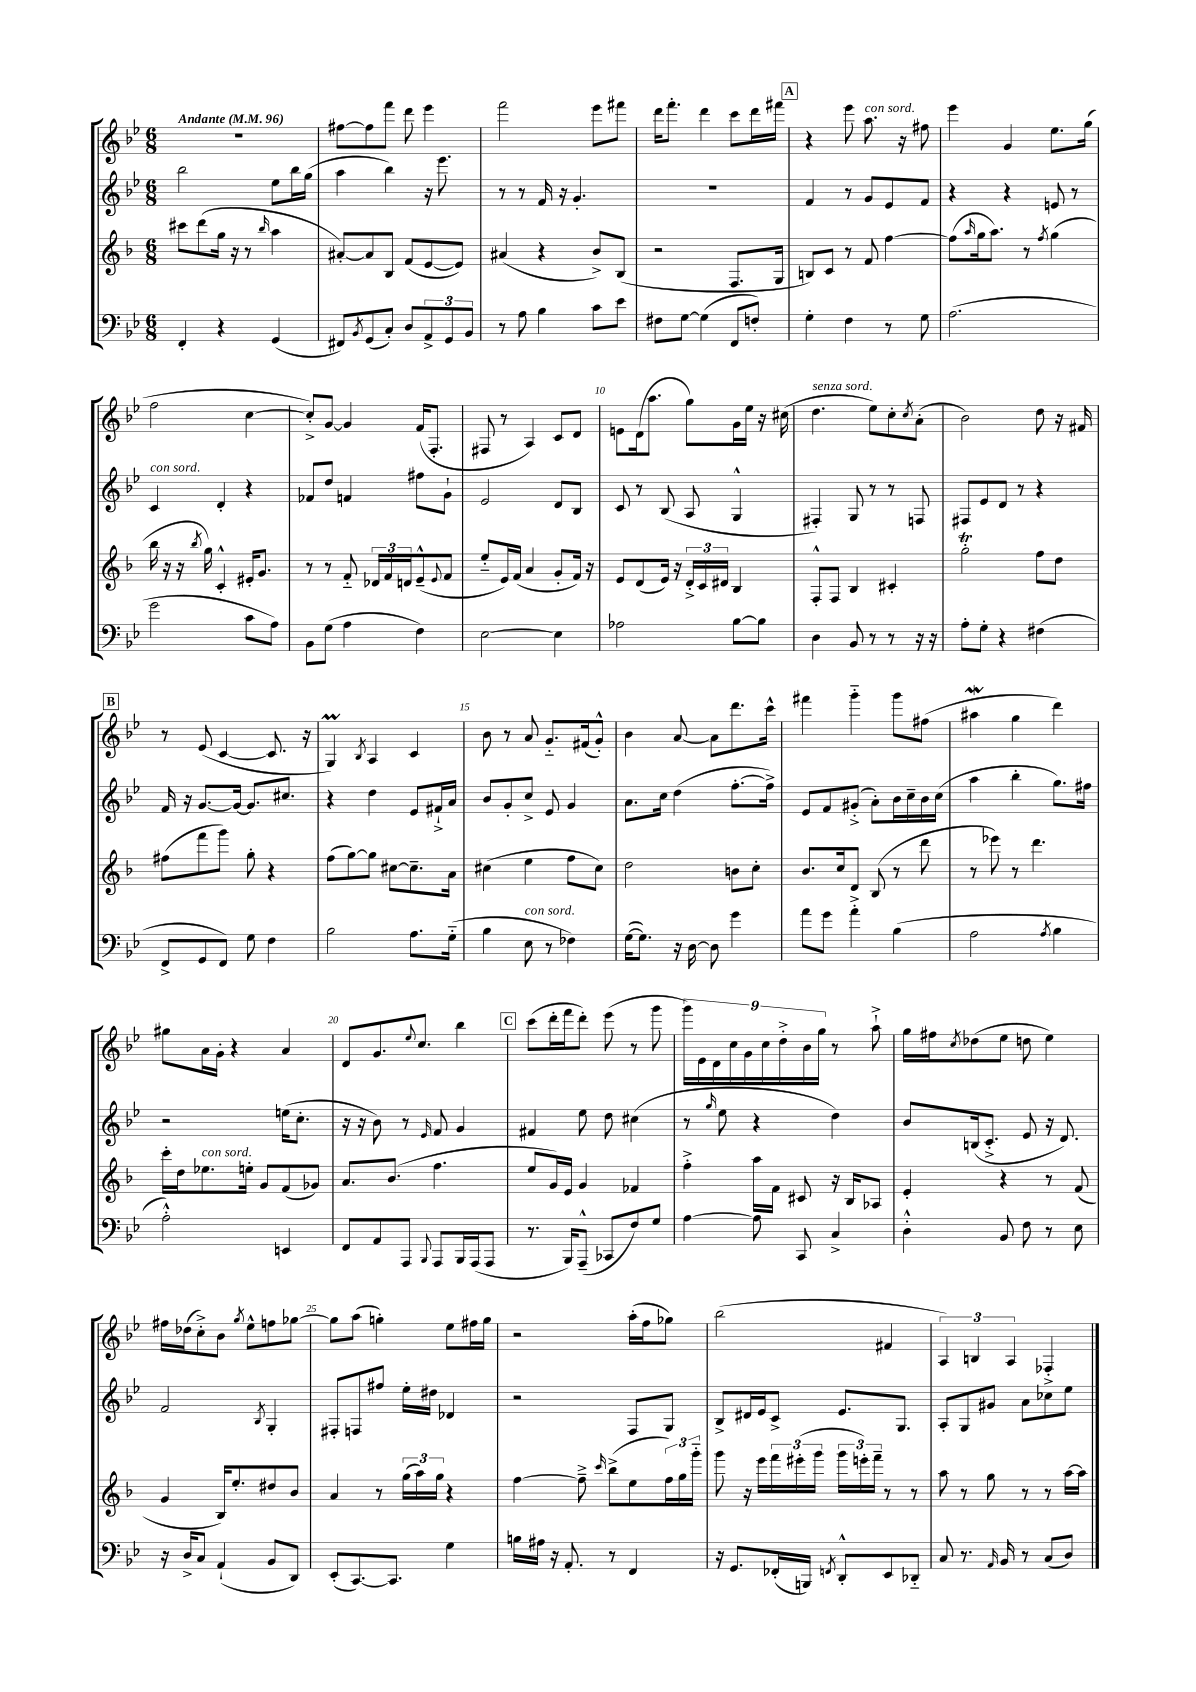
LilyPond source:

<<
\new StaffGroup <<
\new Staff = "s0" {
    \clef treble \key bes \major \numericTimeSignature \time 6/8 \tempo "Andante" 4 = 96
    R2. |
    fis''8~ fis''8 f'''8 d'''8 ees'''4 |
    f'''2 ees'''8 fis'''8 |
    d'''16 f'''8.-. d'''4 c'''8 d'''16 fis'''16 |
    \mark \markup { \box "A" } r4 ees'''8 a''8.^\markup { \italic "con sord." } r16 fis''8 |
    ees'''4 g'4 ees''8. g''16( |
    f''2 c''4~ |
    c''8-.->) g'8~ g'4 f'16( f8.-. |
    fis8 r8 a4) c'8 d'8 |
    e'8 d'16( a''8. g''8) g'16 ees''16 r16 cis''16( |
    d''4.^\markup { \italic "senza sord." } ees''8) c''8-. \acciaccatura { c''8 } a'8-.( |
    bes'2) d''8 r16 fis'16 |
    \mark \markup { \box "B" } r8 ees'8( c'4~ c'8. r16 |
    g4\prall) \acciaccatura { bes8 } a4 c'4 |
    bes'8 r8 a'8 g'8.-_ fis'16( g'8-.-^) |
    bes'4 a'8~ a'8 d'''8. c'''16-^ |
    fis'''4 g'''4-_ g'''8 fis''8( |
    ais''4\mordent g''4 d'''4) |
    gis''8 a'16 g'16-. r4 a'4 |
    d'8 g'8. \appoggiatura { ees''8 } c''8. bes''4 |
    \mark \markup { \box "C" } c'''8( d'''16-. f'''16 d'''8-.) ees'''8( r8 g'''8 |
    \tuplet 9/8 { g'''16) ees'16 d'16 c''16 g'16 c''16 d''16-.-> bes'16 g''16 } r8 a''8-!-> |
    g''16 fis''16 \acciaccatura { c''8 } des''8( ees''8 d''8 ees''4) |
    fis''16 des''16( c''8-.->) bes'8 \acciaccatura { g''8 } ees''8-^ f''8 ges''8~ |
    ges''8 a''8( g''4-.) ees''8 fis''16 g''16 |
    r2 a''16-.( f''16 ges''8) |
    bes''2( fis'4 |
    \tuplet 3/2 { a4) b4 a4 } fes4-.-> \bar "|." |
}
\new Staff = "s1" {
    \clef treble \key bes \major \numericTimeSignature \time 6/8
    bes''2 ees''8 bes''16 g''16( |
    a''4 bes''4) r16 ees'''8. |
    r8 r8 f'16 r16 g'4.-. |
    R2. |
    \mark \markup { \box "A" } f'4 r8 g'8 ees'8 f'8 |
    r4 r4 e'8 r8 |
    c'4^\markup { \italic "con sord." } d'4-. r4 |
    fes'8 d''8 f'4 fis''8 g'8-! |
    ees'2 d'8 bes8 |
    c'8 r8 bes8( a8 g4-^ |
    fis4-.) g8 r8 r8 f8 |
    fis8 ees'8 d'8 r8 r4 |
    \mark \markup { \box "B" } f'16 r16 g'8.~ g'16~ g'8. cis''8. |
    r4 d''4 ees'8 fis'16-!-> a'16 |
    bes'8 g'8-. c''8-> ees'8 g'4 |
    a'8. c''16 d''4( f''8.~-. f''16->) |
    ees'8 f'8 gis'8-.->( a'8-.) bes'16 c''16-- bes'16 c''16( |
    a''4 bes''4-. g''8.) fis''16 |
    r2 e''16( c''8.-. |
    r16 r16 bes'8) r8 \grace { ees'16 } f'8 g'4 |
    \mark \markup { \box "C" } fis'4 ees''8 d''8 cis''4( |
    r8 \grace { g''16 } ees''8 r4 d''4) |
    bes'8 b16( c'8.-.-> ees'8 r16 d'8.) |
    f'2 \acciaccatura { bes8 } g4-. |
    fis8-. f8 fis''8 ees''16-. dis''16 des'4 |
    r2 f8 g8 |
    bes8-> dis'16 ees'16 c'8-> ees'8. g8. |
    a8-. g8 gis'8 a'8 ces''8 ees''8 \bar "|." |
}
\new Staff = "s2" {
    \clef treble \key f \major \numericTimeSignature \time 6/8
    cis'''8 d'''8( g''16 r16 r8 \grace { bes''16 } a''4 |
    ais'8~-.) ais'8 bes8 f'8( e'8~ e'8) |
    ais'4( r4 bes'8->) bes8( |
    r2 f8. g16 |
    \mark \markup { \box "A" } b8) c'8 r8 f'8 f''4~ |
    f''8( \grace { a''16 } g''16 a''8.) r8 \acciaccatura { f''8 } g''4( |
    bes''16 r16 r16 \acciaccatura { bes''8 } g''16) c'4-.-^ eis'16-. g'8. |
    r8 r8 f'8-_ \tuplet 3/2 { des'16 f'16 d'16 } e'8---^( \appoggiatura { e'8 } f'8 |
    e''8-_ e'16) f'16( a'4 g'8-. f'16) r16 |
    e'8 d'8( e'16) r16 \tuplet 3/2 { d'16-.-> c'16 dis'16 } bes4 |
    f8-.-^ f8 bes4 cis'4-. |
    g''2-.\trill f''8 d''8 |
    \mark \markup { \box "B" } fis''8( f'''8 g'''8) g''8-. r4 |
    f''8( g''8~) g''8 cis''8~ cis''8.-- a'16 |
    cis''4( e''4 f''8 cis''8) |
    d''2 b'8 c''8-. |
    bes'8. c''16 d'8 bes8( r8 d'''8 |
    r8 ees'''8) r8 d'''4. |
    c'''16-. d''16 ees''8.^\markup { \italic "con sord." } e''16-. g'8 f'8( ges'8) |
    a'8. bes'8.( f''4. |
    \mark \markup { \box "C" } e''8 g'16) e'16 g'4 fes'4 |
    f''4-.-> a''16 f'16 cis'8 r16 bes16 aes8 |
    e'4-. r4 r8 f'8( |
    g'4 bes16) e''8.-. dis''8 bes'8 |
    a'4 r8 \tuplet 3/2 { g''16( a''16) g''16 } r4 |
    f''4~ f''8---> \grace { c'''16 } bes''8->( e''8 \tuplet 3/2 { f''16) g''16 g'''16-_ } |
    g'''8 r16 e'''16 \tuplet 3/2 { f'''16 eis'''16-.( g'''16 } \tuplet 3/2 { g'''16 e'''16-.) f'''16-- } r8 r8 |
    a''8 r8 g''8 r8 r8 a''16~ a''16 \bar "|." |
}
\new Staff = "s3" {
    \clef bass \key bes \major \numericTimeSignature \time 6/8
    f,4-. r4 g,4( |
    fis,8) \acciaccatura { bes,8 } g,8( c8-.) d8 \tuplet 3/2 { a,8-> g,8 bes,8 } |
    r8 a8 bes4 c'8 ees'8 |
    fis8 g8~ g4( f,8 f8-.) |
    \mark \markup { \box "A" } g4-. f4 r8 g8 |
    a2.( |
    g'2 c'8 a8) |
    bes,8 g8( a4 f4) |
    ees2~ ees4 |
    aes2 bes8~ bes8 |
    d4 bes,8 r8 r8 r16 r16 |
    a8-. g8-. r4 fis4( |
    \mark \markup { \box "B" } f,8-> g,8 f,8) g8 f4 |
    bes2 a8. g16-_( |
    bes4 ees8^\markup { \italic "con sord." } r8 fes4) |
    g16~( g8.) r16 d16~ d8 g'4 |
    a'8 g'8 a'4-.-> bes4( |
    a2 \acciaccatura { a8 } bes4 |
    a2-.-^) e,4 |
    f,8 a,8 a,,8 \appoggiatura { bes,,8 } a,,8 bes,,16 a,,16( a,,8 |
    \mark \markup { \box "C" } r8. bes,,16) a,,8---^( ces,8 f8) g8 |
    a4~ a8 c,8 c4-> |
    d4-.-^ bes,8 f8 r8 ees8 |
    r16 d16-> c8 a,4-!( bes,8 d,8) |
    ees,8-.( c,8.~) c,8. g4 |
    b16 ais16 r16 a,8.-. r8 f,4 |
    r16 g,8. fes,16-.( b,,16) \acciaccatura { f,8 } d,8-.-^ ees,8 des,8-_ |
    c8 r8. \grace { a,16 } bes,16 r8 c8( d8) \bar "|." |
}
>>
>>
\layout { \context { \Score \override BarNumber.break-visibility = ##(#f #t #t) barNumberVisibility = #(every-nth-bar-number-visible 5) } }
